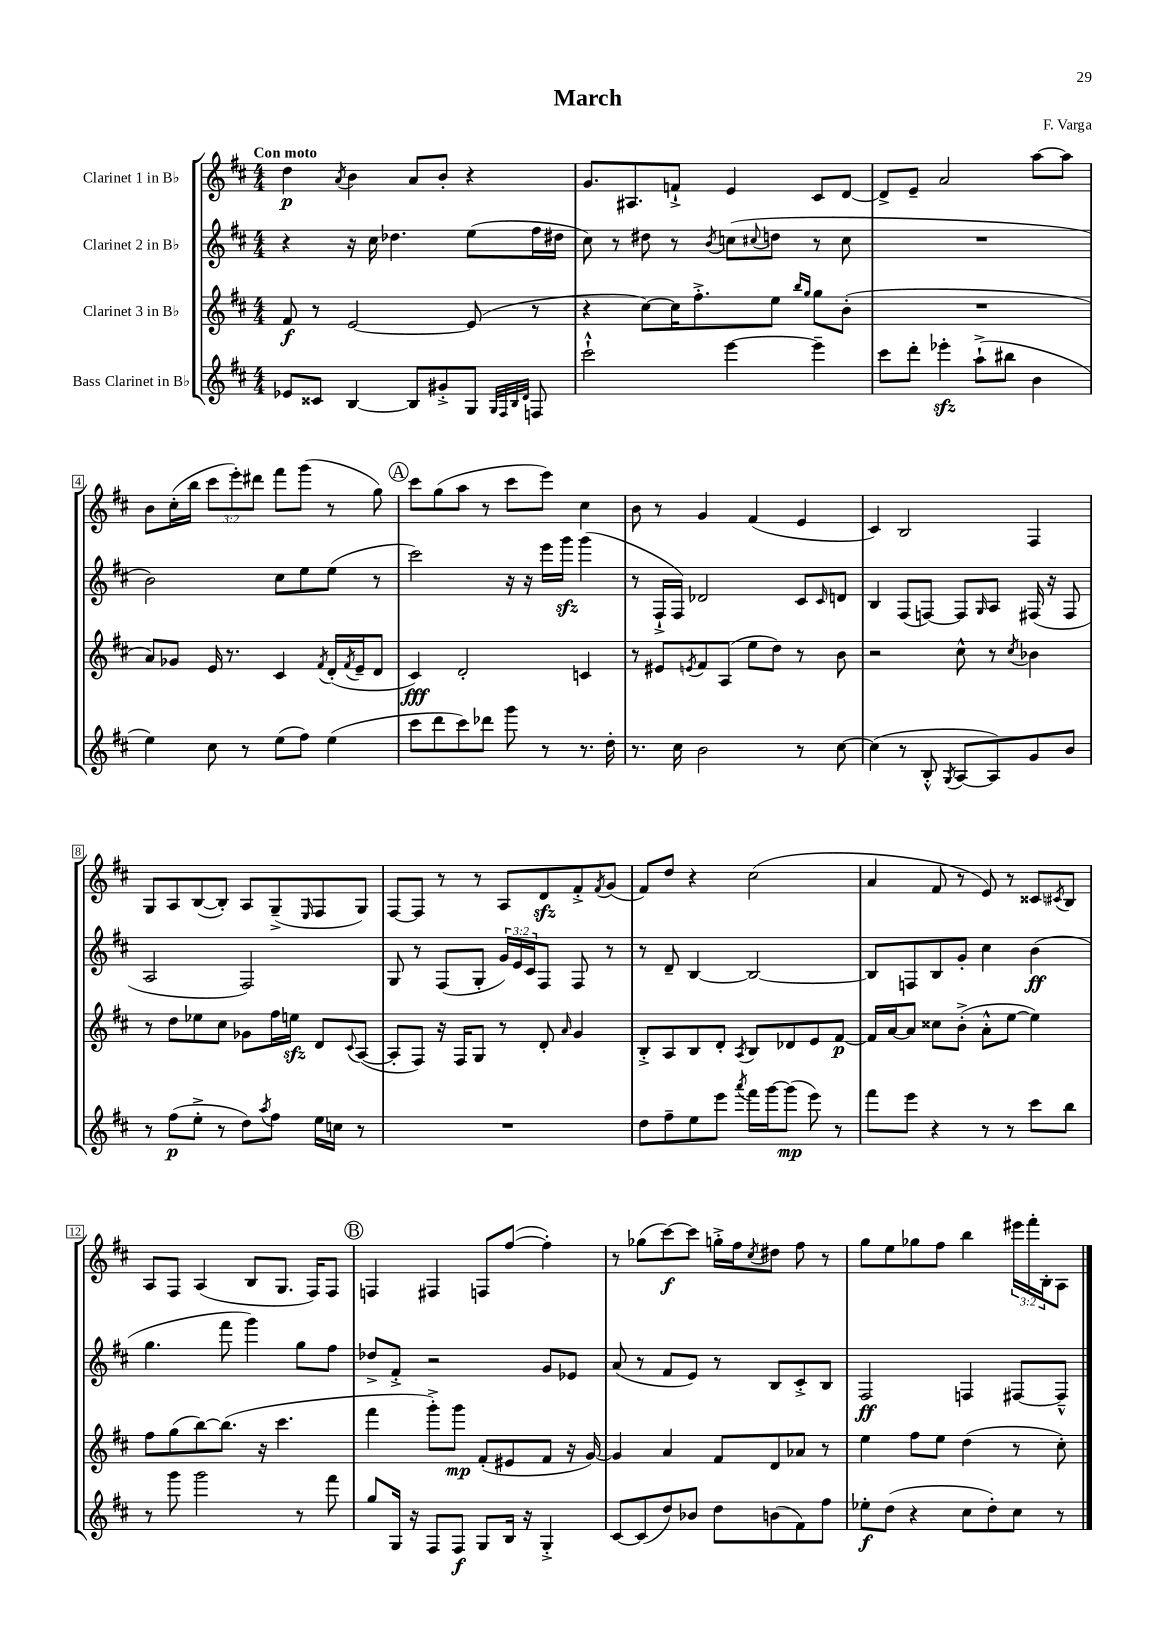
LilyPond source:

\header { title = "March" composer = "F. Varga" }
<<
\new StaffGroup <<
\new Staff = "s0" \with { instrumentName = "Clarinet 1 in Bb" } {
    \clef treble \key d \major \numericTimeSignature \time 4/4 \override Staff.TupletNumber.text = #tuplet-number::calc-fraction-text \tempo "Con moto"
    d''4\p \acciaccatura { a'8 } b'4 a'8 b'8-. r4 |
    g'8. ais8. f'8-!-> e'4 cis'8 d'8~ |
    d'8-> e'8-- a'2 a''8~ a''8 |
    b'8 cis''16-.( b''16 \tuplet 3/2 { cis'''8 e'''8-.) dis'''8 } fis'''8 g'''8( r8 g''8) |
    \mark \markup { \circle "A" } cis'''8 g''8( a''8 r8 cis'''8 e'''8) cis''4 |
    b'8 r8 g'4 fis'4( e'4 |
    cis'4) b2 fis4 |
    g8 a8 b8~( b8-.) a8 g8--->( \grace { e16 } fis8 g8) |
    fis8~ fis8 r8 r8 a8 d'8\sfz fis'8-.-> \acciaccatura { fis'8 } g'8( |
    fis'8) d''8 r4 cis''2( |
    a'4 fis'8 r8 e'8) r8 cisis'8 \acciaccatura { cis'8 } b8 |
    a8 fis8 a4( b8 g8. fis16) fis8 |
    \mark \markup { \circle "B" } f4 fis4 f8 fis''8~( fis''4-.) |
    r8 ges''8( cis'''8~\f) cis'''8 g''16-.-> fis''16 \acciaccatura { cis''8 } dis''8 fis''8 r8 |
    g''8 e''8 ges''8 fis''8 b''4 \tuplet 3/2 { eis'''16 fis'''16-. b16-. } a8 \bar "|." |
}
\new Staff = "s1" \with { instrumentName = "Clarinet 2 in Bb" } {
    \clef treble \key d \major \numericTimeSignature \time 4/4 \override Staff.TupletNumber.text = #tuplet-number::calc-fraction-text
    r4 r16 cis''16 des''4. e''8( fis''16 dis''16 |
    cis''8) r8 dis''8 r8 \acciaccatura { b'8 } c''8( \appoggiatura { cis''8 } d''8 r8 cis''8 |
    R1 |
    b'2) cis''8 e''8 e''8( r8 |
    \mark \markup { \circle "A" } cis'''2) r16 r16 e'''16 g'''16\sfz g'''4( |
    r8 fis16-!-> fis16) des'2 cis'8 \grace { cis'16 } d'8 |
    b4 fis8( f8~) f8 \grace { g16 } a8 fis16( r16 fis8 |
    a2 fis2) |
    g8 r8 fis8( g8-. \tuplet 3/2 { g'16) e'16 cis'16 } fis8 fis8 r8 |
    r8 d'8-- b4~ b2~ |
    b8 f8 b8 g'8-. cis''4 b'4\ff( |
    g''4. fis'''8 g'''4) g''8 fis''8 |
    \mark \markup { \circle "B" } des''8-> fis'8-.-> r2 g'8 ees'8 |
    a'8( r8 fis'8 e'8) r8 b8 cis'8-.-> b8 |
    fis2\ff f4 fis8~ fis8---^ \bar "|." |
}
\new Staff = "s2" \with { instrumentName = "Clarinet 3 in Bb" } {
    \clef treble \key d \major \numericTimeSignature \time 4/4
    fis'8\f r8 e'2~ e'8( r8 |
    r4 cis''8~) cis''16 fis''8.-.-> e''8 \grace { b''16 g''16 } g''8 b'8-.( |
    R1 |
    a'8) ges'8 e'16 r8. cis'4 \acciaccatura { fis'8 } d'16-.( \acciaccatura { fis'8 } e'16-- d'8 |
    \mark \markup { \circle "A" } cis'4\fff) d'2-. c'4 |
    r8 eis'8 \acciaccatura { e'8 } fis'8 a8( e''8 d''8) r8 b'8 |
    r2 cis''8-^ r8 \acciaccatura { cis''8 } bes'4 |
    r8 d''8 ees''8 cis''8 ges'8 fis''16 e''16\sfz d'8 \appoggiatura { cis'8 } a8~( |
    a8-. fis8) r16 fis16 g8 r8 d'8-. \grace { a'16 } g'4 |
    b8-.-> a8 b8 d'8-. \acciaccatura { a8 } b8 des'8 e'8 fis'8~\p |
    fis'16 a'16~ a'8 cisis''8 b'8-.->( a'8-.-^ e''8~ e''4) |
    fis''8 g''8( b''8~) b''8.( r16 cis'''4. |
    \mark \markup { \circle "B" } fis'''4 g'''8-.->) g'''8\mp fis'8-.( eis'8 fis'8 r16 g'16~) |
    g'4 a'4 fis'8 d'8 aes'8 r8 |
    e''4 fis''8 e''8 d''4( r8 cis''8-.) \bar "|." |
}
\new Staff = "s3" \with { instrumentName = "Bass Clarinet in Bb" } {
    \clef treble \key d \major \numericTimeSignature \time 4/4
    ees'8 cisis'8 b4~ b8 gis'8-.-> g8 \grace { g32 fis32 b32 d'32 } f8 |
    cis'''2-!-^ e'''4~ e'''4-- |
    cis'''8 d'''8-. ees'''4-.\sfz a''8-!->( bis''8 b'4 |
    e''4) cis''8 r8 e''8( fis''8) e''4( |
    \mark \markup { \circle "A" } cis'''8 d'''8 cis'''8) des'''8 g'''8 r8 r8. d''16-. |
    r8. cis''16 b'2 r8 cis''8~ |
    cis''4( r8 b8-.-^ \acciaccatura { g8 } a8~ a8) g'8 b'8 |
    r8 fis''8\p( e''8-.-> r8 d''8) \acciaccatura { a''8 } fis''8 e''16 c''16 r8 |
    R1 |
    d''8 fis''8-- e''8 e'''8 \acciaccatura { a'''8 } fis'''16 g'''16~ g'''8\mp( e'''8) r8 |
    fis'''8 e'''8 r4 r8 r8 cis'''8 b''8 |
    r8 g'''8 g'''2 r8 fis'''8 |
    \mark \markup { \circle "B" } g''8 g16 r16 fis8 fis8\f g8 b16 r16 g4-.-> |
    cis'8~ cis'8( d''8) bes'8 d''8 b'8( fis'8) fis''8 |
    ees''8-.\f d''8( r4 cis''8 d''8-.) cis''8 r8 \bar "|." |
}
>>
>>
\layout { \context { \Score \override BarNumber.stencil = #(make-stencil-boxer 0.1 0.3 ly:text-interface::print) } }
